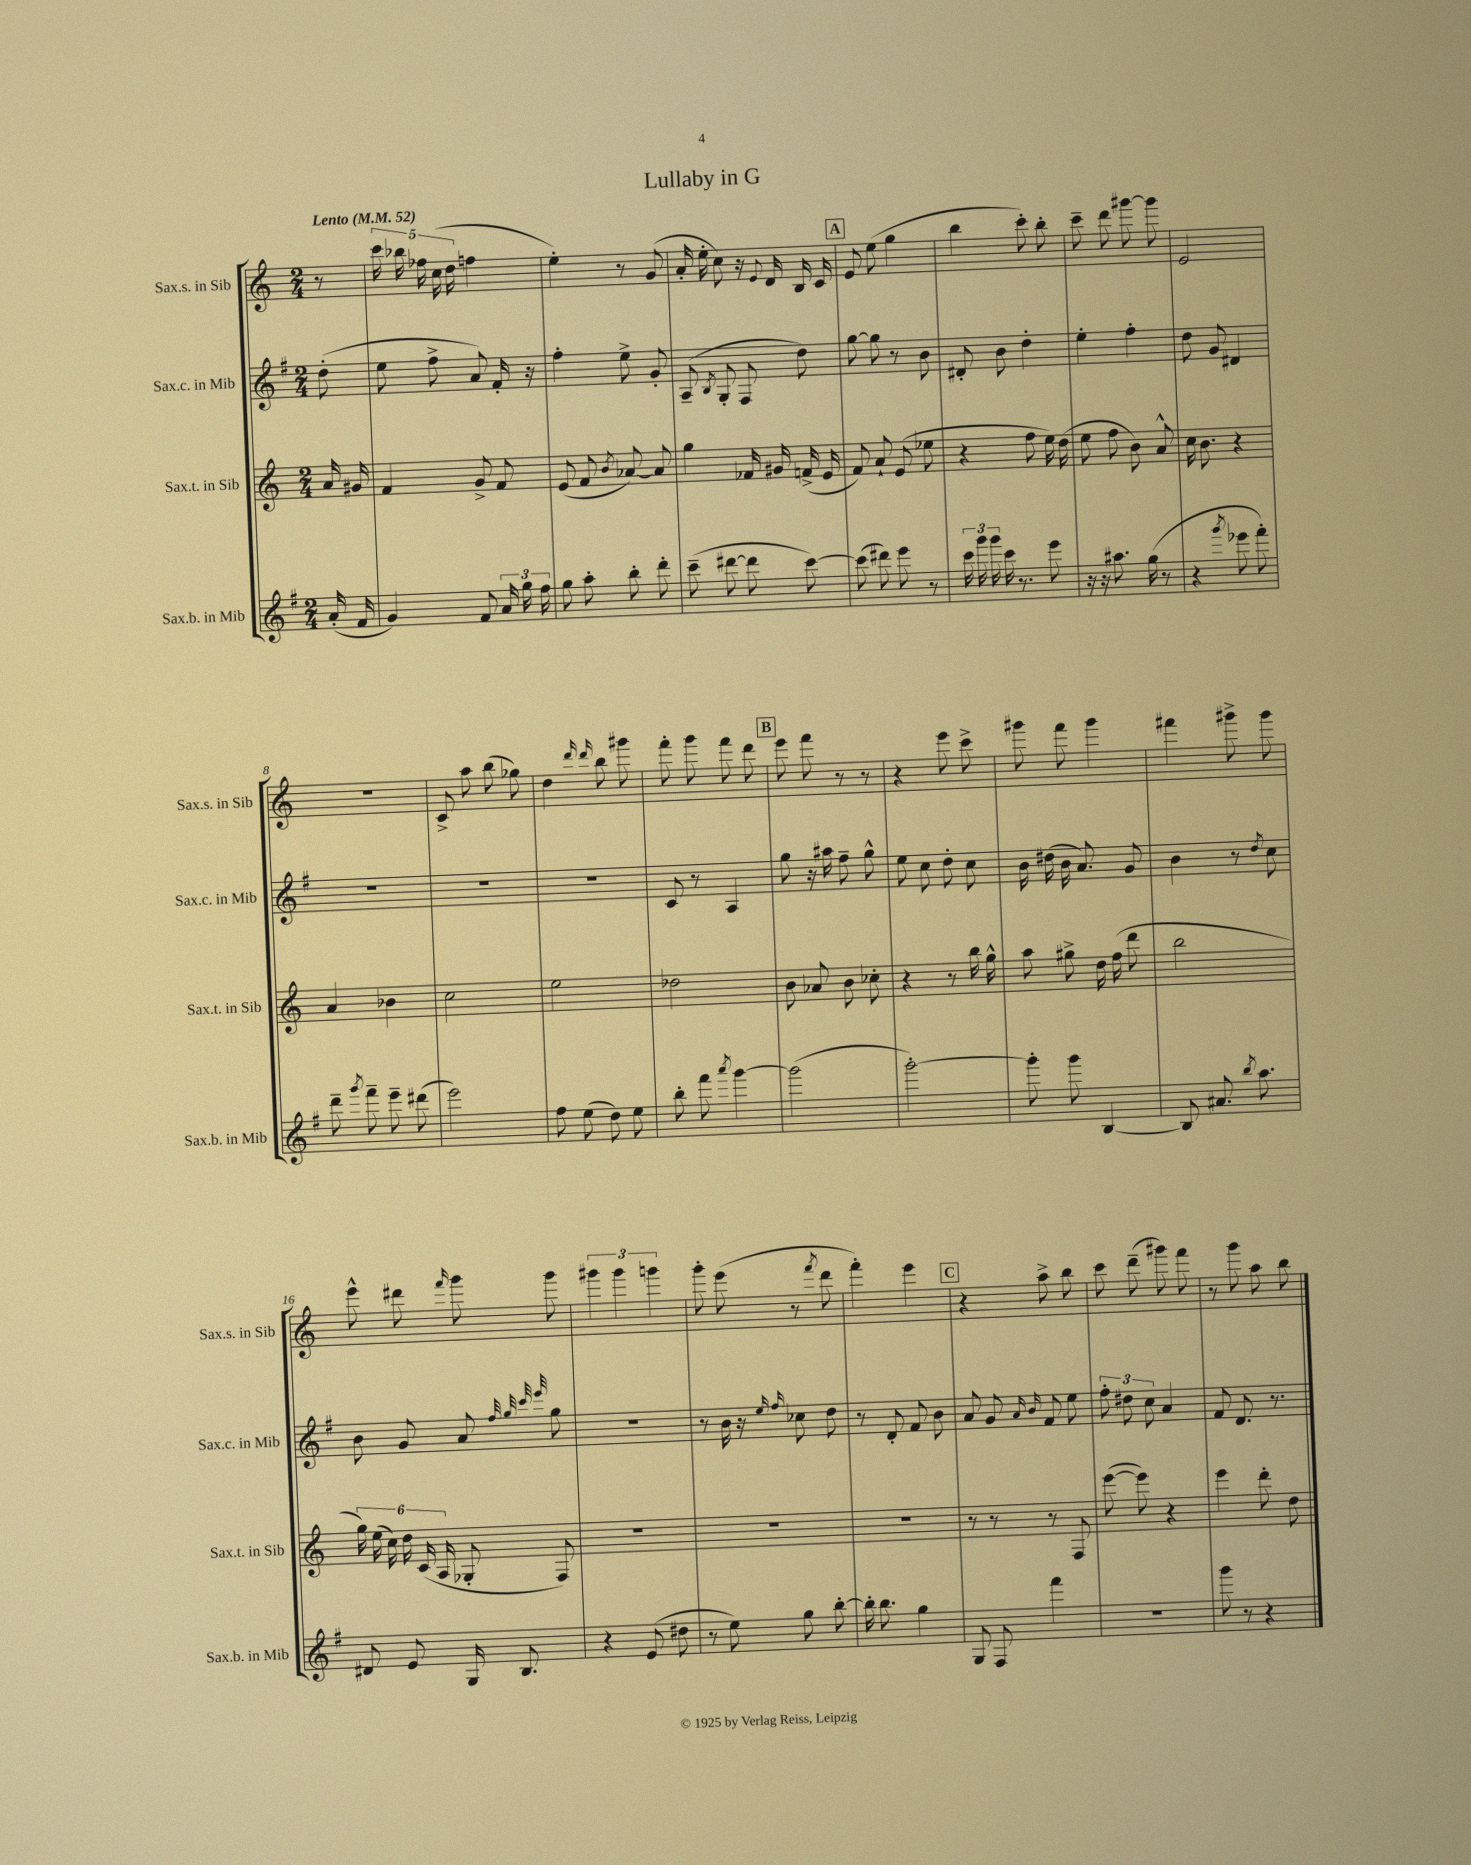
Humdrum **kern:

**kern	**kern	**kern	**kern
*part4	*part3	*part2	*part1
*staff4	*staff3	*staff2	*staff1
*I"Sax.b. in Mib	*I"Sax.t. in Sib	*I"Sax.c. in Mib	*I"Sax.s. in Sib
*I'Sax.b. in Mib	*I'Sax.t. in Sib	*I'Sax.c. in Mib	*I'Sax.s. in Sib
*clefG2	*clefG2	*clefG2	*clefG2
*k[f#]	*k[]	*k[f#]	*k[]
*M2/4	*M2/4	*M2/4	*M2/4
*MM52	*MM52	*MM52	*MM52
=	=	=	=
!	!	!	!LO:TX:a:B:t=Lento
(16a'/	16a/	(8dd'\	8r
16f#/	16g#X/	.	.
=1	=1	=1	=1
4g/)	4f/	8ee\	20ccc\
.	.	.	20bb-X\
.	.	.	20ff-X\
.	.	8ff#^\	.
.	.	.	(20cc\
.	.	.	20dd\
8f#/	8g^/	8a/)	4ffn\
24a/	8f/	16f#'/	.
24gg\	.	.	.
.	.	16r	.
24ff#\	.	.	.
=2	=2	=2	=2
8gg\	(8e/	4ff#'\	4ee'\)
8aa'\	8f/	.	.
.	8qb/	.	.
8bb'\	[8a-X/)	8ee^\	8r
8ddd'\	8a-/]	8g'/	(8g/
=3	=3	=3	=3
(8ccc~\	4gg\	(8A~/	16a'/
.	.	.	16ee'\
.	.	8qB/	.
[8ddd#X\	.	8G'/	8cc\)
8ddd#\]	16f-X/	8F#/	16r
.	.	.	8qqe/
.	16g#X/	.	16d/
[8ccc\)	(16fn^/	8dd\)	16B/
.	16e/	.	16c/
!!LO:REH:place=s1:t=A
=4	=4	=4	=4
(8ccc\]	8f/)	[8gg\	8e/
8ddd#X\)	8a`/	8gg\]	(8ee\
8eee\	(8e/	8r	4gg\
8r	8ee-X\	8b\	.
=5	=5	=5	=5
24ccc\	4r	8d#X'/	4bb\
24ggg\	.	.	.
24ggg\	.	.	.
16ccc\	.	8b\	.
8.r	.	.	.
.	8ff\	4dd'\	8ccc'\)
8eee\	16ee\)	.	8bb'\
.	(16dd\	.	.
=6	=6	=6	=6
16r	8ee\	4ee'\	8ccc~\
16r	.	.	.
8.aa#X\	8ff\	.	8ddd\
.	8b\)	4ff#'\	[8ggg#X\
(16gg\	.	.	.
8r	8a^^/	.	8ggg#\]
=7	=7	=7	=7
4r	16cc\	8dd\	2e/
.	8.b\	.	.
.	.	8g/	.
8qggg/	.	.	.
8eee-X\	4r	4d#X/	.
8fff#'\)	.	.	.
!!LO:LB:g=z
=8	=8	=8	=8
8ddd~\	4a/	2r	2r
8qggg/	.	.	.
8fff#~\	.	.	.
8eee~\	4b-X\	.	.
(8ddd#X\	.	.	.
=9	=9	=9	=9
2eee\)	2cc\	2r	8c^/
.	.	.	8aa\
.	.	.	(8bb\
.	.	.	8gg-X\)
=10	=10	=10	=10
8ff#\	2ee\	2r	4dd\
(8ee\	.	.	.
.	.	.	16qqddd/
.	.	.	16qqddd/
8dd\)	.	.	8bb\
8ee\	.	.	8ggg#X\
=11	=11	=11	=11
8bb'\	2dd-X\	8c/	8fff'\
8fff#\	.	8r	8ggg\
8qaaa/	.	.	.
[4ggg\	.	4A/	8fff\
.	.	.	8ddd\
!!LO:REH:place=s1:t=B
=12	=12	=12	=12
(2ggg\]	8b\	8gg\	8eee\
.	8a-X/	16r	8fff\
.	.	16aa#X\	.
.	8b\	8ff#~\	8r
.	8cc-X'\	8gg^^\	8r
=13	=13	=13	=13
[2ggg'\)	4r	8ee\	4r
.	.	8cc\	.
.	8r	8dd'\	8eee\
.	16bb\	8cc\	8ccc^\
.	16gg^^\	.	.
=14	=14	=14	=14
8ggg'\]	8aa\	16b\	8ggg#X\
.	.	(16dd#X\	.
8ggg\	8gg#X^\	16b\	8fff\
.	.	8.a/)	.
[4B/	16dd\	.	4ggg#\
.	(16ff\	.	.
.	8ddd\	8g/	.
=15	=15	=15	=15
8B/]	2bb\	4b\	4fff#X\
8.a#X/	.	.	.
.	.	8r	8ggg#X^\
8qbb/	.	.	.
8.aa\	.	.	.
.	.	8qdd/	.
.	.	8cc\	8ggg#\
!!LO:LB:g=z
=16	=16	=16	=16
8d#X/	24gg\)	8b\	8eee^^\
.	(24ee\	.	.
.	24cc\)	.	.
8e/	24dd\	8g/	8ddd#X\
.	(24c/	.	.
.	24A/	.	.
.	.	.	16qqfff/
16G/	8G-X'/	8a/	8ggg\
8.B/	.	.	.
.	.	32qqff#/	.
.	.	32qqgg/	.
.	.	32qqccc/	.
.	.	32qqeee/	.
.	8F/)	8gg\	8ggg\
=17	=17	=17	=17
4r	2r	2r	6ggg#X\
.	.	.	6ggg#\
(8e/	.	.	.
.	.	.	6gggn\
8dd#X\	.	.	.
=18	=18	=18	=18
8r	2r	8r	8ggg'\
8ee\)	.	16b\	(8eee\
.	.	16r	.
.	.	16qqee/	.
.	.	16qqff#/	.
8gg\	.	8cc-X\	8r
.	.	.	8qfff/
[8bb'\	.	8dd\	8ddd\
=19	=19	=19	=19
16bb'\]	2r	8r	4fff'\)
8.bb\	.	.	.
.	.	8d'/	.
4gg\	.	8f#/	4eee\
.	.	8b\	.
!!LO:REH:place=s1:t=C
=20	=20	=20	=20
8G/	8r	8a/	4r
8F#/	8r	8g/	.
.	.	16qqa/	.
.	.	16qqb/	.
4fff#\	8r	8f#/	8aa^\
.	8F/	8ee\	8bb\
=21	=21	=21	=21
2r	([8eee\	12ff#'\	8ccc\
.	.	12dd#X\	.
.	8eee\])	.	(8ddd~\
.	.	12cc\	.
.	4r	4a/	8ggg#X\)
.	.	.	8fff\
=22	=22	=22	=22
8ggg\	4eee\	8f#/	8r
8r	.	8.d/	8ggg\
4r	8ddd'\	.	8aa\
.	.	8.r	.
.	8dd\	.	8bb\
==	==	==	==
*-	*-	*-	*-
